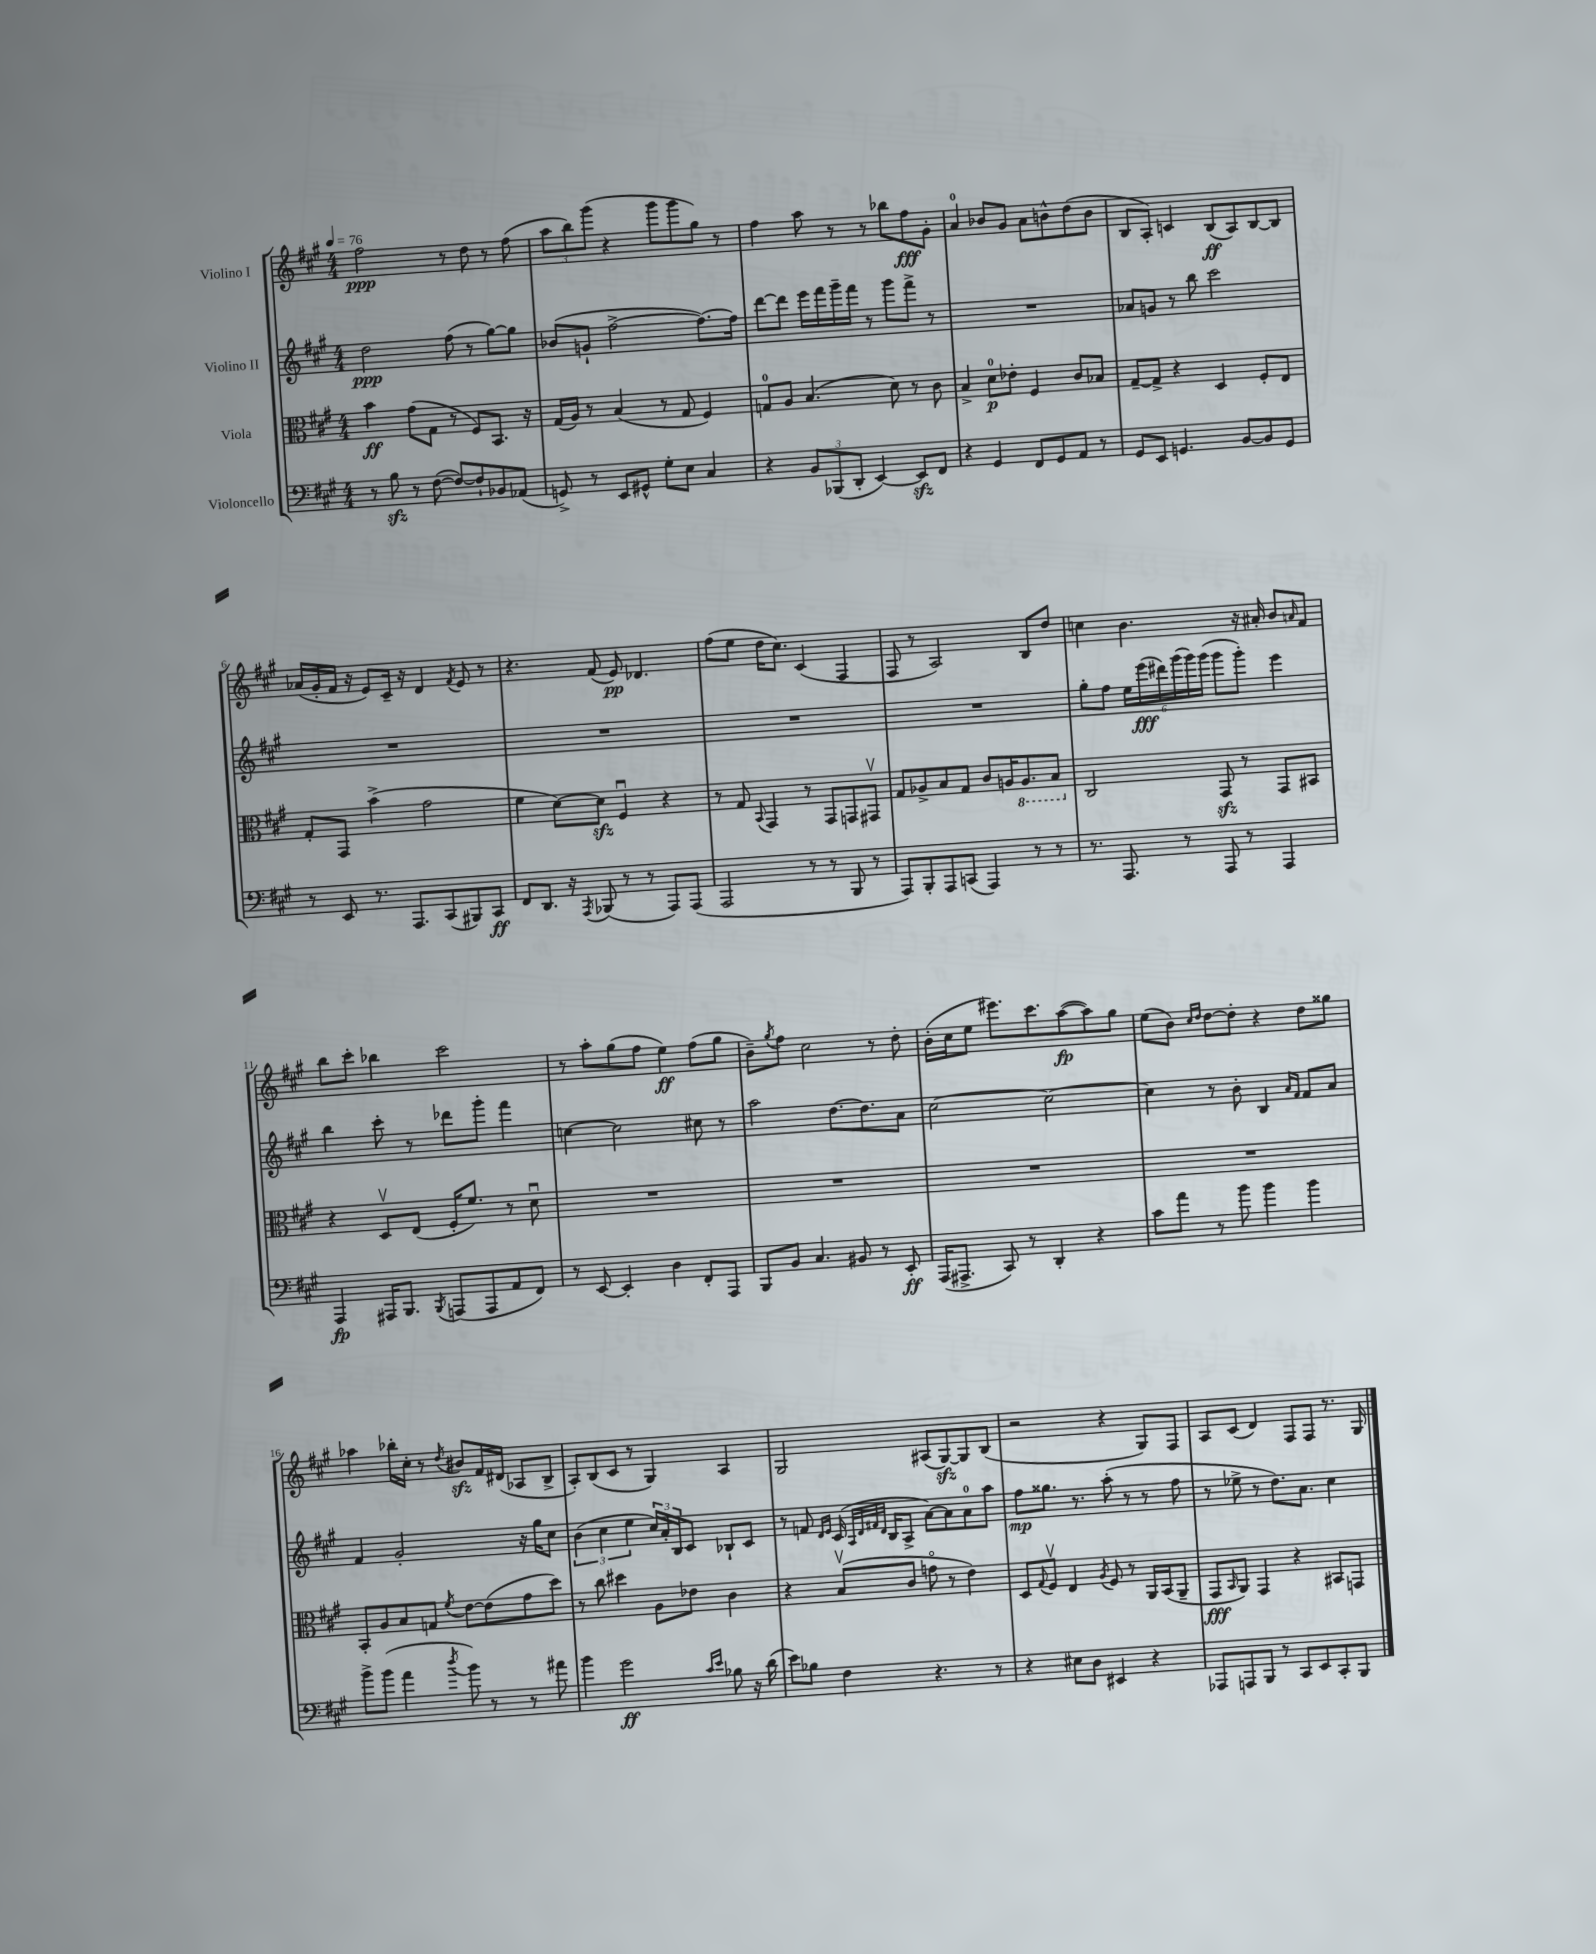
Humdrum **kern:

**kern	**dynam	**kern	**dynam	**kern	**dynam	**kern	**dynam
*part4	*part4	*part3	*part3	*part2	*part2	*part1	*part1
*staff4	*staff4	*staff3	*staff3	*staff2	*staff2	*staff1	*staff1
*I"Violoncello	*	*I"Viola	*	*I"Violino II	*	*I"Violino I	*
*clefF4	*	*clefC3	*	*clefG2	*	*clefG2	*
*k[f#c#g#]	*	*k[f#c#g#]	*	*k[f#c#g#]	*	*k[f#c#g#]	*
*M4/4	*	*M4/4	*	*M4/4	*	*M4/4	*
*MM76	*	*MM76	*	*MM76	*	*MM76	*
=1	=1	=1	=1	=1	=1	=1	=1
8r	.	4b\	ff	2dd\	ppp	2ff#\	ppp
8Bzz\	.	.	.	.	.	.	.
8r	.	(8g#\L	.	.	.	.	.
([8F#\	.	8G#\J	.	.	.	.	.
8F#/L_)	.	8r	.	(8ff#\	.	8r	.
8F#`/]	.	8F#/L)	.	8r	.	8dd\	.
8BB-X/	.	8.BB/J	.	[8gg#\L)	.	8r	.
(8AA-X/J	.	.	.	8gg#\J]	.	(8ff#\	.
.	.	16r	.	.	.	.	.
=2	=2	=2	=2	=2	=2	=2	=2
8GGn^/)	.	(16G#/LL	.	(8b-X/L	.	12aa\L	.
.	.	16A/JJ)	.	.	.	.	.
.	.	.	.	.	.	12bb\)	.
8r	.	8r	.	8gn`/J	.	.	.
.	.	.	.	.	.	(12ggg#\J	.
8EE/L	.	(4B/	.	[2ff#^\	.	4r	.
8GG#X^^/J	.	.	.	.	.	.	.
8G#'\L	.	8r	.	.	.	8ggg#\L	.
8E\J	.	8G#/	.	.	.	8ggg#\	.
4C#/	.	4F#/)	.	8.ff#\L_)	.	8gg#\J)	.
.	.	.	.	.	.	8r	.
.	.	.	.	16ff#\Jk]	.	.	.
=3	=3	=3	=3	=3	=3	=3	=3
4r	.	8Gn/L	.	[8ddd\L	.	4ff#\	.
.	.	8A/J	.	8ddd\J]	.	.	.
12BB/L	.	(4.B/	.	16eee\LL	.	8aa\	.
.	.	.	.	16fff#\	.	.	.
(12BBB-X/	.	.	.	.	.	.	.
.	.	.	.	16ggg#~\	.	8r	.
12DD'/J	.	.	.	.	.	.	.
.	.	.	.	16fff#\JJ	.	.	.
[4EE/)	.	.	.	8r	.	8r	.
.	.	8d\)	.	8ggg#\L	.	8bb-X\L	.
8EEzz/L]	.	8r	.	8fff#^\J	.	8ff#\	fff
8FF#/J	.	8c#\	.	8r	.	8g#'\J	.
=4	=4	=4	=4	=4	=4	=4	=4
4r	.	4B^/	.	1r	.	4a/	.
4GG#/	.	8d\L	p	.	.	8b-X/L	.
.	.	8e-X'\J	.	.	.	8g#/J	.
8FF#/L	.	4F#/	.	.	.	8a\L	.
8GG#/	.	.	.	.	.	8bn^^\	.
8AA/J	.	8c#/L	.	.	.	(8dd\	.
8r	.	8B-X/J	.	.	.	8b\J	.
=5	=5	=5	=5	=5	=5	=5	=5
8GG#/L	.	[8G#~/L	.	8a-X/L	.	8B/L	.
8EE/J	.	8G#^/J]	.	8gn/J	.	8A'/J)	.
4.GGn/	.	4r	.	8r	.	4cn/	.
.	.	.	.	8bb\	.	.	.
.	.	4D/	.	2ccc#\	.	(8B/L	ff
[8BB/L	.	.	.	.	.	8A/)	.
8BB/]	.	8F#'/L	.	.	.	[8B/	.
8GG/J	.	8E/J	.	.	.	8B/J]	.
!!LO:LB:g=z
=6	=6	=6	=6	=6	=6	=6	=6
8r	.	8G#'/L	.	1r	.	(16a-X/LL	.
.	.	.	.	.	.	16g#'/	.
8EE/	.	8GG#/J	.	.	.	16f#/JJ	.
.	.	.	.	.	.	16r	.
8.r	.	(4b^\	.	.	.	8e/L)	.
.	.	.	.	.	.	16c#~/Jk	.
8.AAA/L	.	.	.	.	.	16r	.
.	.	2g#\	.	.	.	4d/	.
(8CC#/	.	.	.	.	.	.	.
.	.	.	.	.	.	8qf#/	.
8BBB#X/)	.	.	.	.	.	8e/	.
8CC#/J	ff	.	.	.	.	8r	.
=7	=7	=7	=7	=7	=7	=7	=7
8FF#/L	.	4f#\	.	1r	.	4.r	.
8.DD/J	.	.	.	.	.	.	.
.	.	[8d\L)	.	.	.	.	.
16r	.	.	.	.	.	.	.
8qAAA/	.	.	.	.	.	.	.
(8BBB-X/	.	8dzz\J]	.	.	.	(8f#/	.
8r	.	4F#u/	.	.	.	8e/)	pp
8r	.	.	.	.	.	4.d-X/	.
8AAA/L)	.	4r	.	.	.	.	.
(8AAA/J	.	.	.	.	.	.	.
=8	=8	=8	=8	=8	=8	=8	=8
2AAA/	.	8r	.	1r	.	(8ff#\L	.
.	.	8G#/	.	.	.	8ee\J	.
.	.	8qqBB/	.	.	.	.	.
.	.	4GG#/	.	.	.	16dd\KL	.
.	.	.	.	.	.	8.cc#\J)	.
8r	.	8r	.	.	.	(4c#/	.
8r	.	8GG#/L	.	.	.	.	.
8BBB/	.	8GGn/	.	.	.	4F#/	.
8r	.	8GG#Xv/J	.	.	.	.	.
=9	=9	=9	=9	=9	=9	=9	=9
8AAA/L)	.	8G#/L	.	1r	.	8F#/	.
8BBB'/	.	8A-X^/	.	.	.	8r	.
8AAA/	.	8B/	.	.	.	2A/)	.
(8CCn/J	.	8G#/J	.	.	.	.	.
4AAA/)	.	8c#/L	.	.	.	.	.
.	.	16An/K	.	.	.	.	.
*	*	*8ba	*	*	*	*	*
.	.	8.AA/	.	.	.	.	.
8r	.	.	.	.	.	8B/L	.
8r	.	8BB/J	.	.	.	8dd/J	.
=10	=10	=10	=10	=10	=10	=10	=10
*	*	*X8ba	*	*	*	*	*
8.r	.	2C#/	.	8gg#'\L	.	4ccn\	.
.	.	.	.	8ff#\J	.	.	.
8.AAA/	.	.	.	.	.	.	.
.	.	.	.	24ee\LL	.	4.b\	.
.	.	.	.	(24eee\	fff	.	.
.	.	.	.	24ddd#X\)	.	.	.
8r	.	.	.	(24ggg#\	.	.	.
.	.	.	.	24ggg#\)	.	.	.
.	.	.	.	(24ggg#\JJ	.	.	.
8AAA/	.	8GG#zz/	.	8ggg#\L	.	.	.
8r	.	8r	.	8ggg#'\J)	.	16r	.
.	.	.	.	.	.	16a#X'/	.
4AAA/	.	8GG#/L	.	4eee\	.	8b/L	.
.	.	.	.	.	.	16qqan/	.
.	.	8BB#X/J	.	.	.	8f#/J	.
!!LO:LB:g=z
=11	=11	=11	=11	=11	=11	=11	=11
4AAA/	fp	4r	.	4bb\	.	8bb\L	.
.	.	.	.	.	.	8ccc#'\J	.
16AAA#X/KL	.	8Dv/L	.	8ccc#'\	.	4bb-X\	.
8.BBB/J	.	.	.	.	.	.	.
.	.	(8E/J	.	8r	.	.	.
8qBBB/	.	.	.	.	.	.	.
(8AAAn/L	.	16F#'/KL	.	8ddd-X\L	.	2ccc#\	.
.	.	8.f#/J)	.	.	.	.	.
8AAA/	.	.	.	8ggg#'\J	.	.	.
8AA/	.	8r	.	4fff#\	.	.	.
8FF#/J)	.	8du\	.	.	.	.	.
=12	=12	=12	=12	=12	=12	=12	=12
8r	.	1r	.	[4ccn\	.	8r	.
[8EE/	.	.	.	.	.	8aa'\L	.
4EE'/]	.	.	.	2cc\]	.	(8gg#\	.
.	.	.	.	.	.	8ff#\J	.
4D\	.	.	.	.	.	4ee\)	ff
8FF#'/L	.	.	.	8cc#X\	.	(8ff#\L	.
8AAA/J	.	.	.	8r	.	8gg#\J	.
=13	=13	=13	=13	=13	=13	=13	=13
8BBB/L	.	1r	.	2aa\	.	8b~\L)	.
.	.	.	.	.	.	8qgg#/	.
8BB/J	.	.	.	.	.	8ff#\J	.
4.C#/	.	.	.	.	.	2cc#\	.
.	.	.	.	[8.dd\L	.	.	.
8BB#X/	.	.	.	.	.	.	.
.	.	.	.	8.dd\]	.	.	.
8r	.	.	.	.	.	8r	.
8EE'/	ff	.	.	8a\J	.	8dd'\	.
=14	=14	=14	=14	=14	=14	=14	=14
(16AAA/KL	.	1r	.	[2cc#\	.	(16b'\LL	.
8.AAA#X^/J	.	.	.	.	.	16cc#\J	.
.	.	.	.	.	.	8ee\J	.
8CC#/)	.	.	.	.	.	8.eee#X\L)	.
8r	.	.	.	.	.	.	.
.	.	.	.	.	.	8.ccc#\	.
4DD'/	.	.	.	2cc#\_	.	.	.
.	.	.	.	.	.	([8aa\	fp
4r	.	.	.	.	.	8aa\])	.
.	.	.	.	.	.	8gg#\J	.
=15	=15	=15	=15	=15	=15	=15	=15
8c#\L	.	1r	.	4cc#\]	.	(8ee\L	.
8a\J	.	.	.	.	.	8b\J)	.
.	.	.	.	.	.	16qqcc#/LL	.
.	.	.	.	.	.	16qqdd/JJ	.
8r	.	.	.	8r	.	[8dd\L	.
8b\	.	.	.	8b'\	.	8dd'\J]	.
4b\	.	.	.	4B/	.	4r	.
.	.	.	.	16qqa/LL	.	.	.
.	.	.	.	16qqf#/JJ	.	.	.
4b\	.	.	.	8f#/L	.	8dd\L	.
.	.	.	.	8a/J	.	8gg##X\J	.
!!LO:LB:g=z
=16	=16	=16	=16	=16	=16	=16	=16
8b^\L	.	8BB'/L	.	4f#/	.	4aa-X\	.
(8b\J	.	8A/	.	.	.	.	.
4a\	.	8B/	.	2g#'/	.	16bb-X'\LL	.
.	.	.	.	.	.	16cc#'\JJ	.
.	.	8Gn/J	.	.	.	8r	.
8qdd/	.	8qf#/	.	.	.	8qdd/	.
8b\)	.	[8e\L	.	.	.	8b#Xzz/L	.
8r	.	(8e\]	.	.	.	16f#/L	.
.	.	.	.	.	.	(16d#X/JJ	.
8r	.	8g#\	.	16r	.	8A-X/L	.
.	.	.	.	16gg#\KL	.	.	.
8a#X\	.	8dd\J)	.	8cc#\J	.	8B^/J	.
=17	=17	=17	=17	=17	=17	=17	=17
4b\	.	8r	.	(6b\	.	8A'/L)	.
.	.	8cc#\	.	.	.	(8B/	.
.	.	.	.	6cc#\	.	.	.
2g#\	ff	4dd#X\	.	.	.	8c#/J	.
.	.	.	.	6ee\	.	.	.
.	.	.	.	.	.	8r	.
.	.	8A\L	.	24cc#/LL)	.	4G#/)	.
.	.	.	.	24a'/	.	.	.
.	.	.	.	24B/J	.	.	.
.	.	8e-X\J	.	8c#/J	.	.	.
16qqc#/LL	.	.	.	.	.	.	.
16qqe/JJ	.	.	.	.	.	.	.
8B-X\	.	4c#\	.	8B-X`/L	.	4A/	.
16r	.	.	.	8c#/J	.	.	.
(16d\	.	.	.	.	.	.	.
=18	=18	=18	=18	=18	=18	=18	=18
8e\L)	.	4r	.	8r	.	2G#/	.
8B-X\J	.	.	.	8fn/	.	.	.
.	.	.	.	16qqd/LL	.	.	.
.	.	.	.	16qqe/JJ	.	.	.
4F#\	.	(8Bv/L	.	(16c#/	.	.	.
.	.	.	.	32qqA/LLL	.	.	.
.	.	.	.	32qqd/	.	.	.
.	.	.	.	32qqf#X/	.	.	.
.	.	.	.	32qqd/JJJ	.	.	.
.	.	.	.	16B/KL	.	.	.
.	.	8c#/J	.	8A^/J	.	.	.
4.r	.	8gn\	.	[8a\L)	.	(8A#X/L	.
.	.	8r	.	8a\]	.	[8G#zz/)	.
.	.	4e\)	.	8a\	.	8G#/]	.
8r	.	.	.	8aa\J	.	(8B/J	.
=19	=19	=19	=19	=19	=19	=19	=19
4r	.	8D/L	.	8ff#\L	mp	2r	.
.	.	8qqG#/	.	.	.	.	.
.	.	8F#v/J	.	8.gg##X\J	.	.	.
8E#X\L	.	4E/	.	.	.	.	.
.	.	.	.	8.r	.	.	.
8D\J	.	.	.	.	.	.	.
.	.	8qA/	.	.	.	.	.
4EE#X/	.	8F#/	.	(8aa'\	.	4r	.
.	.	8r	.	8r	.	.	.
4r	.	16AA/LL	.	8r	.	8G#/L)	.
.	.	(16BB/J	.	.	.	.	.
.	.	8AA~/J	.	8ff#\	.	8F#/J	.
=20	=20	=20	=20	=20	=20	=20	=20
8AAA-X/L	.	8GG#/L	fff	8r	.	8A/L	.
.	.	16qqBB/	.	.	.	.	.
8AAAn/	.	8AA/J)	.	8ee-X^\	.	(8c#/J	.
8BBB/J	.	4GG#/	.	8r	.	4d/)	.
8r	.	.	.	8.dd\L)	.	.	.
8CC#/L	.	4r	.	.	.	8F#/L	.
.	.	.	.	8.a\J	.	.	.
8EE/	.	.	.	.	.	8F#/J	.
8CC#'/	.	8BB#X/L	.	4cc#\	.	8.r	.
8BBB/J	.	8GGn/J	.	.	.	.	.
.	.	.	.	.	.	16G#/	.
==	==	==	==	==	==	==	==
*-	*-	*-	*-	*-	*-	*-	*-
